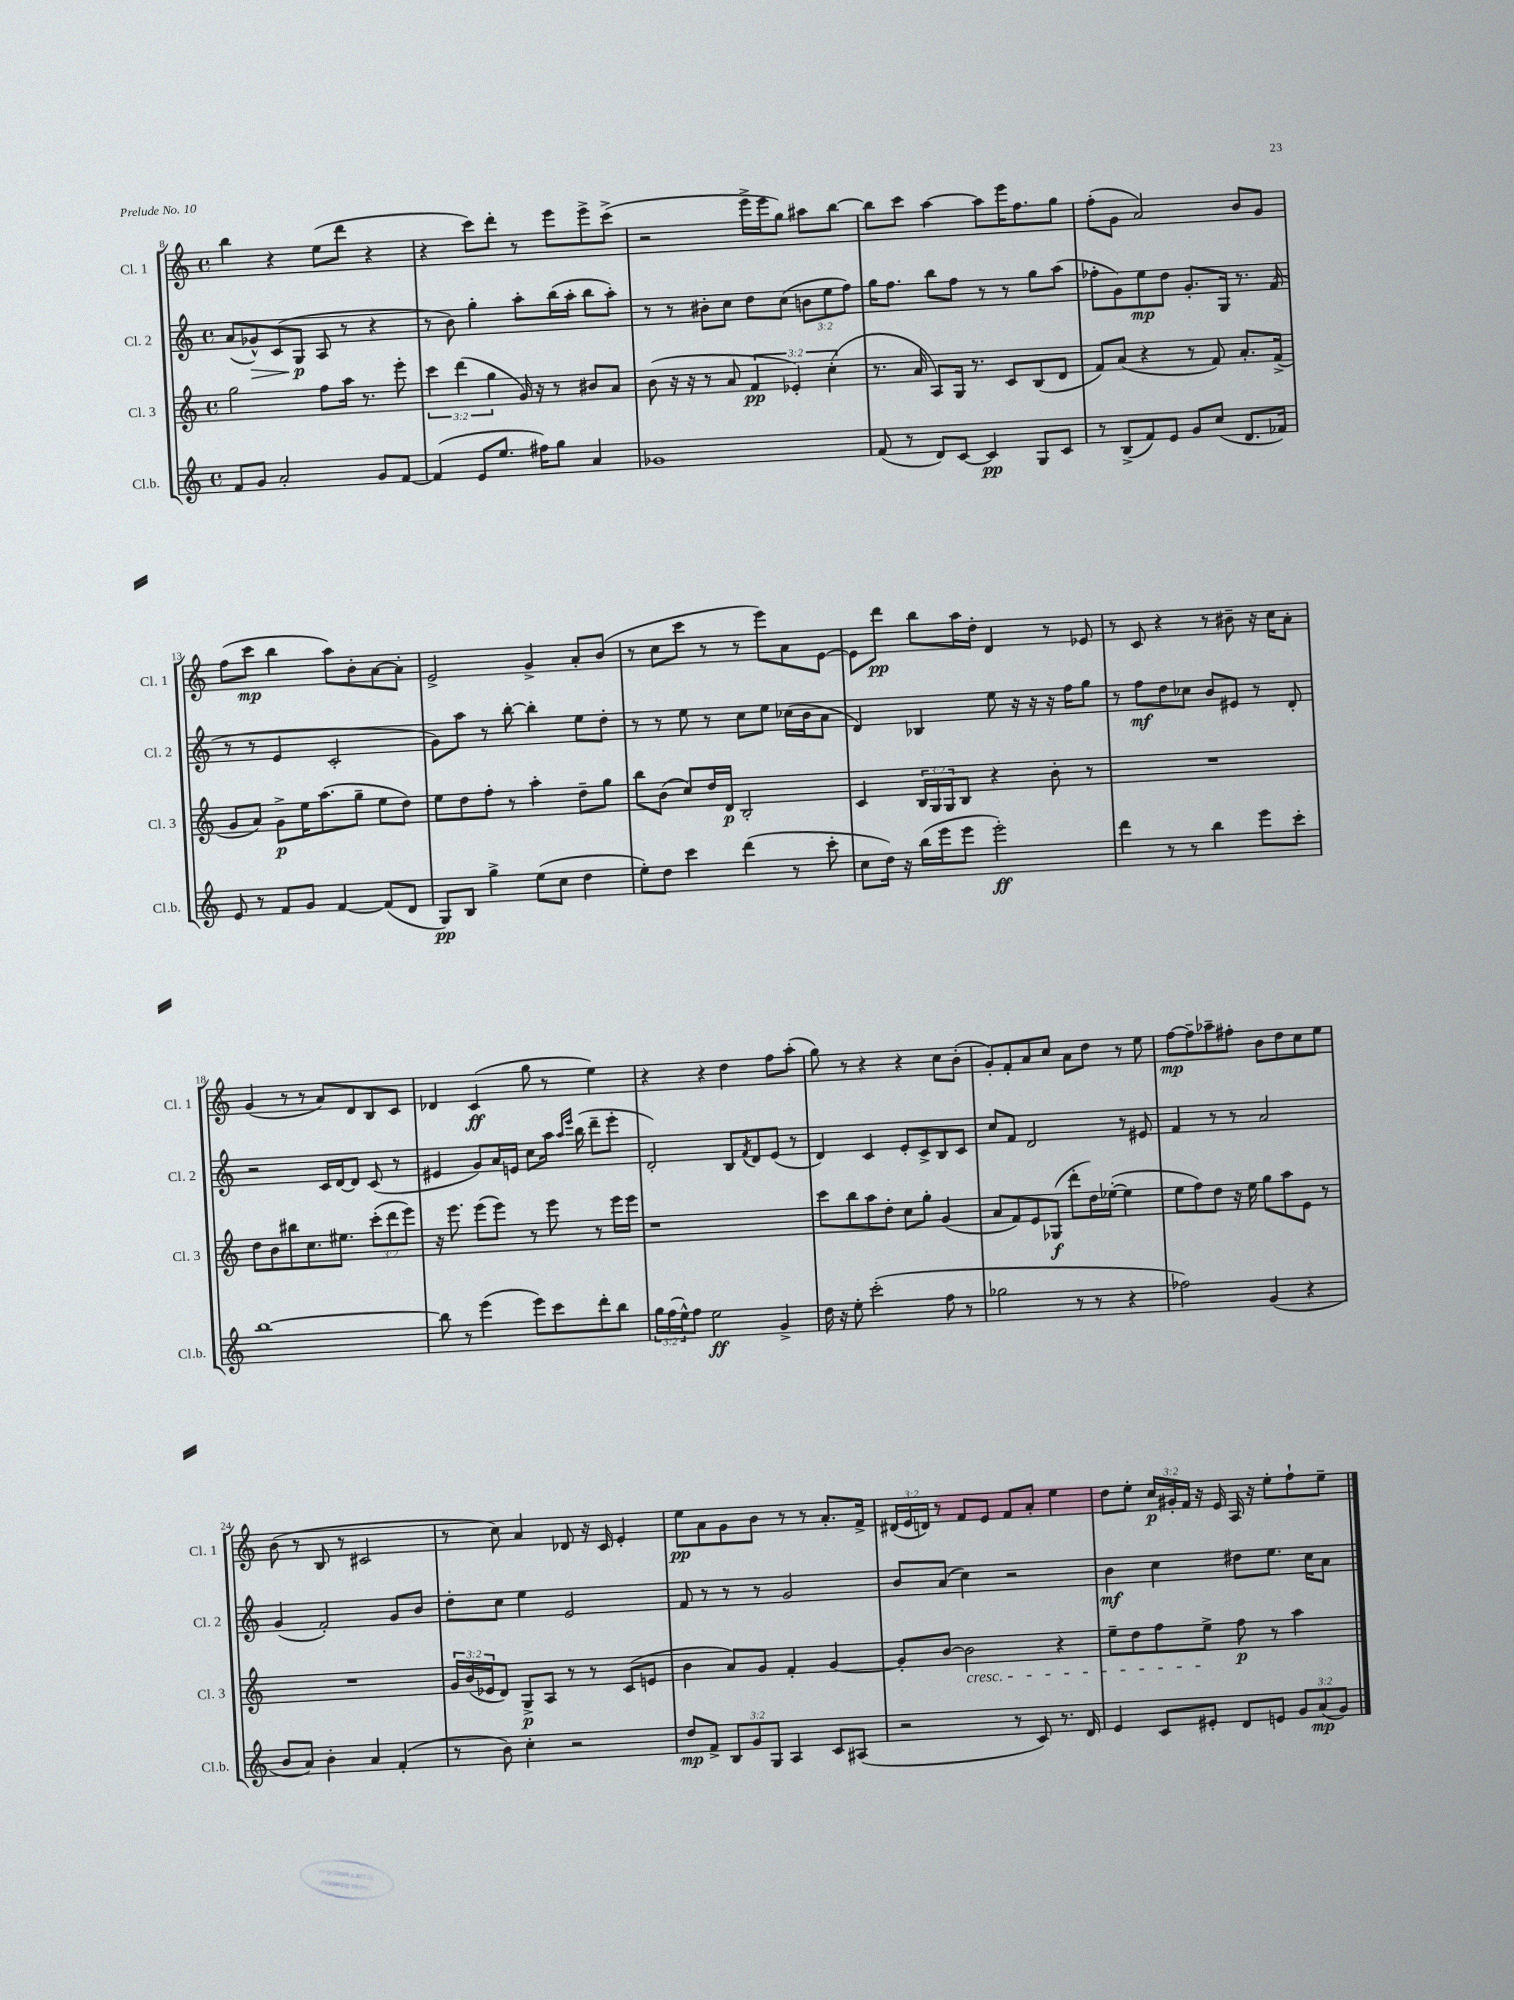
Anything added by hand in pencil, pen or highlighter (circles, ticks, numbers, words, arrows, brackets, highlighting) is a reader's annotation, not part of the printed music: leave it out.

**kern	**dynam	**kern	**dynam	**kern	**dynam	**kern	**dynam
*part4	*part4	*part3	*part3	*part2	*part2	*part1	*part1
*staff4	*staff4	*staff3	*staff3	*staff2	*staff2	*staff1	*staff1
*I"Cl.b.	*	*I"Cl. 3	*	*I"Cl. 2	*	*I"Cl. 1	*
*I'Cl.b.	*	*I'Cl. 3	*	*I'Cl. 2	*	*I'Cl. 1	*
*clefG2	*	*clefG2	*	*clefG2	*	*clefG2	*
*k[]	*	*k[]	*	*k[]	*	*k[]	*
*M4/4	*	*M4/4	*	*M4/4	*	*M4/4	*
*met(c)	*	*met(c)	*	*met(c)	*	*met(c)	*
=8	=8	=8	=8	=8	=8	=8	=8
8f/L	.	2gg\	.	(8a/L	.	4bb\	.
!	!	!	!	!	!LO:HP:b	!	!
8g/J	.	.	.	8g-X^^/)	>	.	.
2a'/	.	.	.	(8c/	.	4r	.
.	.	.	.	8G/J	p	.	.
.	.	8ff\L	.	8A/	]	(8ee\L	.
.	.	16aa\Jk	.	8r	.	8ddd\J	.
.	.	8.r	.	.	.	.	.
8g/L	.	.	.	4r	.	4r	.
[8f/J	.	8eee'\	.	.	.	.	.
=9	=9	=9	=9	=9	=9	=9	=9
(4f/]	.	6ccc\	.	8r	.	4r	.
.	.	.	.	8b\)	.	.	.
.	.	(6ddd\	.	.	.	.	.
8e/L	.	.	.	4gg'\	.	8ccc\L)	.
.	.	6gg\	.	.	.	.	.
8.ee/J	.	.	.	.	.	8ddd'\J	.
.	.	16g/)	.	8aa'\L	.	8r	.
16ff#X\KL)	.	16r	.	.	.	.	.
8gg\J	.	8r	.	(16bb\L	.	8eee\L	.
.	.	.	.	16aa'\JJ	.	.	.
4a/	.	8b#X/L	.	8bb\L	.	8eee^\	.
.	.	8a/J	.	8aa'\J)	.	(8ccc^\J	.
=10	=10	=10	=10	=10	=10	=10	=10
1g-X	.	(8b\	.	8r	.	2r	.
.	.	16r	.	8r	.	.	.
.	.	16r	.	.	.	.	.
.	.	8r	.	8b#X'\L	.	.	.
.	.	8a/	.	8cc\J	.	.	.
.	.	6f/	pp	8dd\L	.	16eee^\LL	.
.	.	.	.	.	.	16eee\J	.
.	.	.	.	(8cc\J	.	8gg\J)	.
.	.	6e-X'/)	.	.	.	.	.
.	.	.	.	12bn\L	.	8aa#X\L	.
.	.	(6cc'\	.	12ee\	.	.	.
.	.	.	.	.	.	[8bb\J	.
.	.	.	.	12ff\J)	.	.	.
=11	=11	=11	=11	=11	=11	=11	=11
(8f/	.	8.r	.	16gg\KL	.	8bb\L]	.
.	.	.	.	8.ff\J	.	.	.
8r	.	.	.	.	.	8ccc\J	.
.	.	16a/	.	.	.	.	.
8d/L)	.	8A/L)	.	8bb\L	.	[4aa\	.
[8c/J	.	16G/Jk	.	8ff\J	.	.	.
.	.	8.r	.	.	.	.	.
4c/]	pp	.	.	8r	.	8aa\L]	.
.	.	8c/L	.	8r	.	16eee\K	.
.	.	.	.	.	.	8.ff\	.
8G/L	.	(8B/	.	8gg\L	.	.	.
8c/J	.	8d/J	.	(8aa\J	.	8gg\J	.
=12	=12	=12	=12	=12	=12	=12	=12
8r	.	8f/L)	.	8ff-X'\L	.	(8ff'\L	.
(8B^/L	.	(8a/J	.	8g\)	.	8g\J	.
8f/)	.	4r	.	8ee\	mp	2a/)	.
8e/J	.	.	.	8dd\J	.	.	.
8g/L	.	8r	.	8.g'/L	.	.	.
(8cc/J	.	8f/)	.	.	.	.	.
.	.	.	.	16G/Jk	.	.	.
8.d/L	.	8.a'/L	.	8.r	.	8b/L	.
.	.	.	.	.	.	8g/J	.
16f-X/Jk)	.	(16f^/Jk	.	(16f/	.	.	.
!!LO:LB:g=z
=13	=13	=13	=13	=13	=13	=13	=13
8e/	.	8g/L	.	8r	.	(8ff\L	.
8r	.	8a/J)	.	8r	.	8ccc\J	mp
8f/L	.	8g^\L	p	4e/	.	4bb\	.
8g/J	.	16ee\K	.	.	.	.	.
.	.	(8.aa\	.	.	.	.	.
[4f/	.	.	.	2c'/	.	8aa\L)	.
.	.	8gg~\J	.	.	.	8b'\	.
(8f/L]	.	8ee\L	.	.	.	[8a\	.
8d/J	.	8dd\J)	.	.	.	8a'\J]	.
=14	=14	=14	=14	=14	=14	=14	=14
8G/L)	pp	8ee\L	.	8g\L)	.	2e^/	.
8B/J	.	8dd\	.	8aa\J	.	.	.
4gg^\	.	8ff'\J	.	8r	.	.	.
.	.	8r	.	[8bb'\	.	.	.
(8ee\L	.	4aa'\	.	4bb'\]	.	4g^/	.
8cc\J	.	.	.	.	.	.	.
4dd\	.	8dd~\L	.	8ee\L	.	8a'/L	.
.	.	8gg\J	.	8dd'\J	.	(8b/J	.
=15	=15	=15	=15	=15	=15	=15	=15
8ee'\L)	.	8bb\L	.	8r	.	8r	.
8dd\J	.	(8b\J	.	8r	.	8cc\L	.
4ccc\	.	8cc/L)	.	8ee\	.	8ccc\J	.
.	.	16dd/L	.	8r	.	8r	.
.	.	16d/JJ	p	.	.	.	.
(4ddd\	.	2B'/	.	8cc\L	.	8r	.
.	.	.	.	8ee\J	.	8eee\L)	.
8r	.	.	.	(16cc-X\LL	.	8a\	.
.	.	.	.	16b\J	.	.	.
8ccc'\	.	.	.	8a\J	.	[8e\J	.
=16	=16	=16	=16	=16	=16	=16	=16
8cc\L	.	4c/	.	4d/)	.	8e\L]	.
16dd\Jk)	.	.	.	.	.	8ddd\J	pp
16r	.	.	.	.	.	.	.
(16bb\LL	.	24B/LL	.	4B-X/	.	8bb\L	.
.	.	24G/	.	.	.	.	.
16eee\J	.	.	.	.	.	.	.
.	.	24G/J	.	.	.	.	.
8eee\J	.	8B/J	.	.	.	16aa\L	.
.	.	.	.	.	.	16dd'\JJ	.
2eee'\)	ff	4r	.	8ee\	.	4d/	.
.	.	.	.	16r	.	.	.
.	.	.	.	16r	.	.	.
.	.	8b'\	.	16r	.	8r	.
.	.	.	.	16ff\KL	.	.	.
.	.	8r	.	8gg\J	.	8e-X/	.
=17	=17	=17	=17	=17	=17	=17	=17
4ddd\	.	1r	.	8r	.	8r	.
.	.	.	.	8ff\L	mf	8c/	.
8r	.	.	.	8dd\	.	4r	.
8r	.	.	.	8cc-X\J	.	.	.
4bb\	.	.	.	8b/L	.	8r	.
.	.	.	.	8e#X/J	.	8b#X~\	.
8eee\L	.	.	.	8r	.	16r	.
.	.	.	.	.	.	16cc\KL	.
8ccc'\J	.	.	.	8d'/	.	8a'\J	.
!!LO:LB:g=z
=18	=18	=18	=18	=18	=18	=18	=18
[1bb	.	8dd\L	.	2r	.	(4g/	.
.	.	8b\	.	.	.	.	.
.	.	8bb#X\	.	.	.	8r	.
.	.	8.cc\	.	.	.	8r	.
.	.	.	.	16c/LL	.	8a/L)	.
.	.	8.ee#X\J	.	[16d/J	.	.	.
.	.	.	.	8d/J]	.	8d/	.
.	.	(12ccc'\L	.	(8c/	.	8B/	.
.	.	12ddd\	.	.	.	.	.
.	.	.	.	8r	.	8c/J	.
.	.	12eee\J)	.	.	.	.	.
=19	=19	=19	=19	=19	=19	=19	=19
8bb\]	.	16r	.	4e#X/	.	4d-X/	.
.	.	8.eee\	.	.	.	.	.
8r	.	.	.	.	.	.	.
(4eee\	.	(8eee\L	.	8g/L)	.	(4c/	ff
.	.	8eee\J)	.	16a/L	.	.	.
.	.	.	.	16en/JJ	.	.	.
8eee\L)	.	8r	.	8cc\L	.	8gg\	.
8ccc\	.	8eee\	.	16aa\Jk	.	8r	.
.	.	.	.	16qqaa/LL	.	.	.
.	.	.	.	16qqeee/JJ	.	.	.
.	.	.	.	(16bb\	.	.	.
8ddd'\	.	8r	.	8ddd~\L	.	4ee\)	.
8bb\J	.	16eee\LL	.	8eee'\J	.	.	.
.	.	16eee\JJ	.	.	.	.	.
=20	=20	=20	=20	=20	=20	=20	=20
24gg\LL	.	1r	.	2d'/)	.	4r	.
(24ff\	.	.	.	.	.	.	.
24ee^^\J)	.	.	.	.	.	.	.
8ff\J	.	.	.	.	.	.	.
2ee\	ff	.	.	.	.	4r	.
.	.	.	.	8B/L	.	4dd\	.
.	.	.	.	8qf/	.	.	.
.	.	.	.	8d/	.	.	.
4g^/	.	.	.	(8e/J	.	8ff\L	.
.	.	.	.	8r	.	(8aa'\J	.
=21	=21	=21	=21	=21	=21	=21	=21
16dd\	.	8ccc\L	.	4d/)	.	8gg\)	.
16r	.	.	.	.	.	.	.
8ee'\	.	8bb\	.	.	.	8r	.
(2ccc'\	.	8aa\	.	4c/	.	4r	.
.	.	8dd'\J	.	.	.	.	.
.	.	8cc\L	.	8e'/L	.	4r	.
.	.	8gg'\J	.	8c^/	.	.	.
8ff\	.	(4g/	.	8B/	.	8cc\L	.
8r	.	.	.	8c/J	.	(8b'\J	.
=22	=22	=22	=22	=22	=22	=22	=22
2gg-X\	.	8a/L	.	8cc/L	.	8g'/L)	.
.	.	8f/)	.	8f/J	.	8f'/	.
.	.	8e/	.	2d/	.	8a/	.
.	.	(8G-X/J	f	.	.	8cc/J	.
8r	.	8ddd'\L	.	.	.	8a\L	.
8r	.	16dd\L)	.	.	.	8dd\J	.
.	.	([16ee-X'\JJ	.	.	.	.	.
4r	.	4ee-\]	.	8r	.	8r	.
.	.	.	.	8e#X/	.	8ee\	.
=23	=23	=23	=23	=23	=23	=23	=23
2ff-X\)	.	8ee\L	.	4f/	.	[8ff\L	mp
.	.	8ff\)	.	.	.	8ff~\]	.
.	.	8dd\J	.	8r	.	8aa-X~\	.
.	.	16r	.	8r	.	8ff#X'\J	.
.	.	16ee\	.	.	.	.	.
(4g/	.	8gg\L	.	2a/	.	8b\L	.
.	.	8aa\	.	.	.	8dd\	.
4r	.	8e\J	.	.	.	8cc\	.
.	.	8r	.	.	.	8ee\J	.
!!LO:LB:g=z
=24	=24	=24	=24	=24	=24	=24	=24
8b/L	.	1r	.	(4g/	.	(8b\	.
8a/J)	.	.	.	.	.	8r	.
4b'\	.	.	.	2f'/)	.	8B/	.
.	.	.	.	.	.	8r	.
4a/	.	.	.	.	.	2c#X/	.
(4f'/	.	.	.	8g/L	.	.	.
.	.	.	.	8b/J	.	.	.
=25	=25	=25	=25	=25	=25	=25	=25
8r	.	24g/LL	.	8dd'\L	.	8r	.
.	.	(24b/	.	.	.	.	.
.	.	24e-X/J	.	.	.	.	.
8b\)	.	8d/J)	.	8cc\J	.	8cc\)	.
4cc'\	.	8G^/L	p	4ee\	.	4a/	.
.	.	8A/J	.	.	.	.	.
2r	.	8r	.	2e/	.	8d-X/	.
.	.	8r	.	.	.	16r	.
.	.	.	.	.	.	16c/	.
.	.	(8c/L	.	.	.	4e'/	.
.	.	8en/J	.	.	.	.	.
=26	=26	=26	=26	=26	=26	=26	=26
8dd/L	mp	4b\	.	8f/	.	8ee\L	pp
8f^/J	.	.	.	8r	.	8a\	.
12B/L	.	8a/L)	.	8r	.	8g\	.
12g/	.	.	.	.	.	.	.
.	.	8g/J	.	8r	.	8b\J	.
12G/J	.	.	.	.	.	.	.
4A/	.	4f'/	.	2g/	.	8r	.
.	.	.	.	.	.	8r	.
8c/L	.	[4g/	.	.	.	8.a'/L	.
(8A#X/J	.	.	.	.	.	.	.
.	.	.	.	.	.	16f^/Jk	.
=27	=27	=27	=27	=27	=27	=27	=27
2r	.	8g'/L]	.	8b/L	.	(24d#X/LL	.
.	.	.	.	.	.	24e/	.
.	.	.	.	.	.	24dn/JJ)	.
.	.	[8b/J	.	(8a/J	.	8r	.
!	!	!LO:TX:b:i:t=cresc.	!	!	!	!	!
.	.	2b\]	.	4cc\)	.	8f/L	.
.	.	.	.	.	.	8e/J	.
8r	.	.	.	2r	.	8f/L	.
8c/)	.	.	.	.	.	8a'/J	.
8.r	.	4r	.	.	.	4ee\	.
16d/	.	.	.	.	.	.	.
=28	=28	=28	=28	=28	=28	=28	=28
4e/	.	8ee~\L	.	4b\	mf	8dd\L	.
.	.	8dd\	.	.	.	8ee'\J	.
8c/L	.	8ff\	.	4cc\	.	24cc/LL	p
.	.	.	.	.	.	24g#X'/	.
.	.	.	.	.	.	24f/JJ	.
8e#X'/J	.	8ee^\J	.	.	.	16r	.
.	.	.	.	.	.	16e/	.
8d/L	.	8ff\	p	8dd#X\L	.	16A/	.
.	.	.	.	.	.	16r	.
8en/J	.	8r	.	8.ee\J	.	8ee'\L	.
12g/L	.	4aa\	.	.	.	8ff`\	.
.	.	.	.	16cc\KL	.	.	.
(12a/	mp	.	.	.	.	.	.
.	.	.	.	8a\J	.	8ee~\J	.
12g/J)	.	.	.	.	.	.	.
==	==	==	==	==	==	==	==
*-	*-	*-	*-	*-	*-	*-	*-
